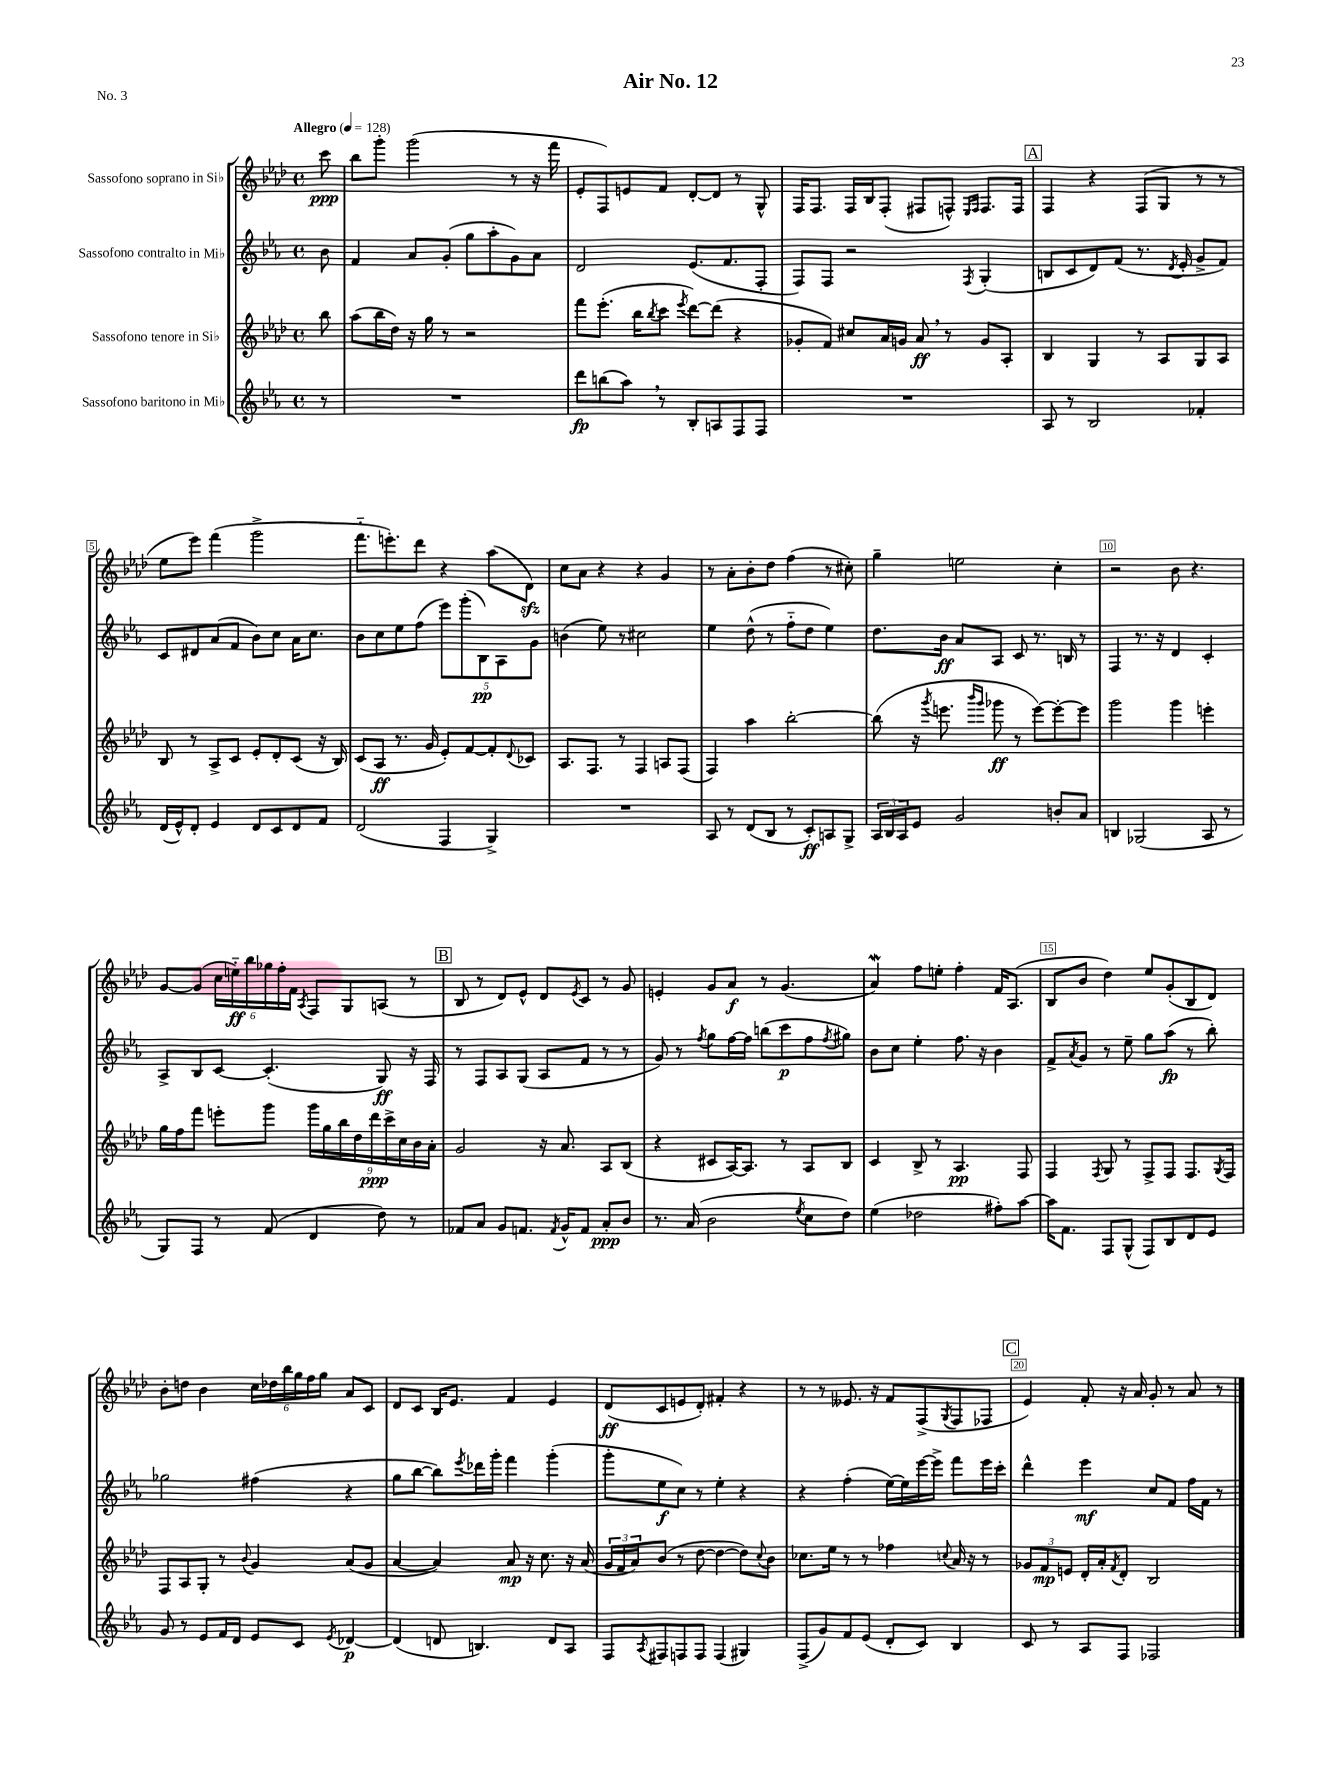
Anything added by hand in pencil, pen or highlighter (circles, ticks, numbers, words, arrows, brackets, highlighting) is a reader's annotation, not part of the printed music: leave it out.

**kern	**kern	**kern	**kern
*staff4	*staff3	*staff2	*staff1
*clefG2	*clefG2	*clefG2	*clefG2
*k[b-e-a-]	*k[b-e-a-d-]	*k[b-e-a-]	*k[b-e-a-d-]
*M4/4	*M4/4	*M4/4	*M4/4
*met(c)	*met(c)	*met(c)	*met(c)
*MM128	*MM128	*MM128	*MM128
8r	8bb-	8b-	8ccc
=	=	=	=
1r	(8aa-	4f	8bb-
.	16bb-	.	8ggg'
.	16dd-)	.	.
.	16r	8a-	(2ggg
.	16gg	.	.
.	8r	(8g'	.
.	2r	8gg	.
.	.	8aa-'	.
.	.	8g)	8r
.	.	8a-	16r
.	.	.	16fff
=	=	=	=
8ddd	8fff	2d	8e-'
(8bb	(8.eee-'	.	8F)
8aa-)	.	.	8e
.	16bb-	.	.
.	8qbb-	.	.
8r	8ccc	.	8f
.	8qeee-	.	.
8B-'	[8ddd-)	(8.e-	[8d-'
8A	(8ddd-]	.	8d-]
.	.	8.f	.
8F	4r	.	8r
8F	.	8F'	8G^^
=	=	=	=
1r	8g-'	8F)	16F
.	.	.	8.F
.	8f)	8F	.
.	8cc#	2r	16F
.	.	.	16B-
.	16a-	.	(8F'
.	16g	.	.
.	8a-	.	8F#
.	8r	.	8F^^)
.	.	.	16qqE-
.	.	8qF	16qqF
.	8g	(4G'	8.F
.	8A-'	.	.
.	.	.	16F
=	=	=	=
8A-	4B-	8B	4F
8r	.	8c	.
2B-	4G	8d)	4r
.	.	(8f	.
.	8r	8.r	(8F
.	8A-	.	8G
.	.	8qd	.
.	.	16e-'	.
4f-'	8G	8g^	8r
.	8A-	8f)	8r
=	=	=	=
(16d	8B-	8c	8ee-
16e-^^)	.	.	.
8d'	8r	8d#	8eee-)
4e-	8A-^	(8a-	(4fff
.	8c	8f	.
8d	8e-'	8b-)	2ggg^
8c	8d-'	8cc	.
8d	(8c	16a-	.
.	.	8.cc	.
8f	16r	.	.
.	16B-)	.	.
=	=	=	=
(2d	(8c	8b-	8.fff'~
.	8A-	8cc	.
.	.	.	8.eee')
.	8.r	8ee-	.
.	.	(8ff	8ddd-
.	16g	.	.
4F	8e-')	10eee-)	4r
.	.	(10ggg'	.
.	[8f	.	.
.	.	10B-)	.
4G^)	8f']	.	(8aa-
.	.	10A-	.
.	8qqd-	.	.
.	8c-	.	8d-)
.	.	10g	.
=	=	=	=
1r	8.A-	(4b	8cc
.	.	.	8a-
.	8.F	.	.
.	.	8ee-)	4r
.	8r	8r	.
.	4F	2cc#	4r
.	8A	.	4g
.	(8F	.	.
=	=	=	=
8A-	4F)	4ee-	8r
8r	.	.	8a-'
(8d	4aa-	(8dd^^	8b-'
8B-	.	8r	8dd-
8r	[2bb-'	8ff'~	(4ff
8c')	.	8dd	.
8A	.	4ee-)	8r
8G^	.	.	8cc#')
=	=	=	=
24A-	(8bb-]	8.dd	4gg~
24B-	.	.	.
24A-	.	.	.
8e-	16r	.	.
.	8qggg	.	.
.	8.eee	16b-	.
2g	.	8a-	2ee
.	16qqbbb-	.	.
.	16qqggg	.	.
.	8ggg-	8A-	.
.	8r	8c	.
.	[8eee)	8.r	.
8b'	8eee'_	.	4cc'
.	.	16B	.
8a-	8eee]	8r	.
=	=	=	=
4B	2ggg	4F	2r
(2G-	.	8.r	.
.	.	16r	.
.	4ggg	4d	8b-
.	.	.	4.r
8A-	4eee'	4c'	.
8r	.	.	.
=	=	=	=
8G)	16gg	8A-^	[8g
.	16ff	.	.
8F	8fff	8B-	(8g]
8r	8eee'	[8c	24cc
.	.	.	24ee'~)
.	.	.	24bb-
(8f	8ggg	(4.c']	24gg-
.	.	.	24ff'
.	.	.	24f
.	.	.	8qA-
4d	18ggg	.	8F
.	18gg	.	.
.	18bb-	.	.
.	.	.	8G
.	18dd-	.	.
.	18ddd-	.	.
8dd)	.	8G)	(8A
.	18ccc^	.	.
.	18cc	.	.
8r	.	16r	8r
.	18b-	.	.
.	.	16F	.
.	18a-'	.	.
=	=	=	=
8f-	2g	8r	8B-
8a-	.	8F	8r
8g	.	8A-	8d-)
8.f	.	(8G	8e-^^
.	16r	8A-	8d-
8qf	.	.	.
16g^^	8.a-	.	.
.	.	.	8qe-
8f	.	8f	8c
8a-'	8A-	8r	8r
8b-	(8B-	8r	8g
=	=	=	=
8.r	4r	8g)	4e'
.	.	8r	.
(16a-	.	.	.
.	.	8qff	.
2b-	8c#	8gg	8g
.	[16A-)	[16ff	8a-
.	8.A-]	16ff]	.
.	.	(8bb	8r
.	8r	8ccc	(4.g
8qee-	.	.	.
8cc	8A-	8ff	.
.	.	8qff	.
8dd)	8B-	8gg#)	.
=	=	=	=
(4ee-	4c	8b-	4a-)
.	.	8cc	.
2dd-	8B-^	4ee-'	8ff
.	8r	.	8ee'
.	4.A-	8.ff	4ff'
.	.	16r	.
8ff#')	.	4b-	16f
.	.	.	(8.A-
[8aa-	8F	.	.
=	=	=	=
16aa-]	4F	8f^	8B-
8.f	.	.	.
.	.	8qa-	.
.	.	8g	8b-
.	8qF	.	.
8F	8G	8r	4dd-)
(8G^^	8r	8ee-~	.
8F)	8F^	8gg	8ee-
8B-	8F	(8aa-	(8g'
8d	8.F	8r	8B-
8e-	.	8bb-')	8d-)
.	8qG	.	.
.	16F	.	.
=	=	=	=
8g	8F	2gg-	8b-'
8r	8A-	.	8dd
8e-	8G'	.	4b-
16f	8r	.	.
16d	.	.	.
.	8qqb-	.	.
8e-	4g	(4ff#	24cc
.	.	.	24dd-
.	.	.	24bb-
8c	.	.	24gg
.	.	.	24ff
.	.	.	24gg
8qe-	.	.	.
[4d-	(8a-	4r	8a-
.	8g	.	8c
=	=	=	=
(4d-]	[4a-	8gg	8d-
.	.	[8bb-	8c
8d	4a-])	8bb-])	16B-
.	.	.	8.e-
.	.	8qeee-	.
4.B)	.	16ddd-	.
.	.	16ggg'	.
.	8a-	4fff	4f
.	16r	.	.
.	8.cc	.	.
8d	.	(4ggg'	4e-
8A-	16r	.	.
.	(16a-	.	.
=	=	=	=
8F	24g	8ggg'	(8d-
.	24f	.	.
.	24a-)	.	.
8qA-	.	.	.
8F#	(8b-	8ee-	8c
8F	8r	8cc)	8e
8F	[8dd-	8r	8d-')
(4F	4dd-_	4ee-'	4f#'
4G#)	8dd-])	4r	4r
.	8qqcc	.	.
.	8b-	.	.
=	=	=	=
(8F^	8.cc-	4r	8r
8g)	.	.	8r
.	16ee-	.	.
8f	8r	(4ff'	8.e--
(8e-	8r	.	.
.	.	.	16r
8d'	4ff-	[16ee-)	8f
.	.	16ee-]	.
8c)	.	[16eee-	(8F^
.	.	16eee-^]	.
.	8qqcc	.	8qG
4B-	16a-	8fff	8F
.	16r	.	.
.	8r	16eee-	8F-
.	.	16ccc'	.
=	=	=	=
8c	12g-	4ddd^^	4e-)
.	12f	.	.
8r	.	.	.
.	12e	.	.
8A-	16d-'	4eee-	8f'
.	16a-'	.	.
.	8qf	.	.
8F	8d-'	.	16r
.	.	.	16a-
2F-	2B-	8cc	8g'
.	.	8f	8r
.	.	16ff	8a-
.	.	16f	.
.	.	8r	8r
==	==	==	==
*-	*-	*-	*-
